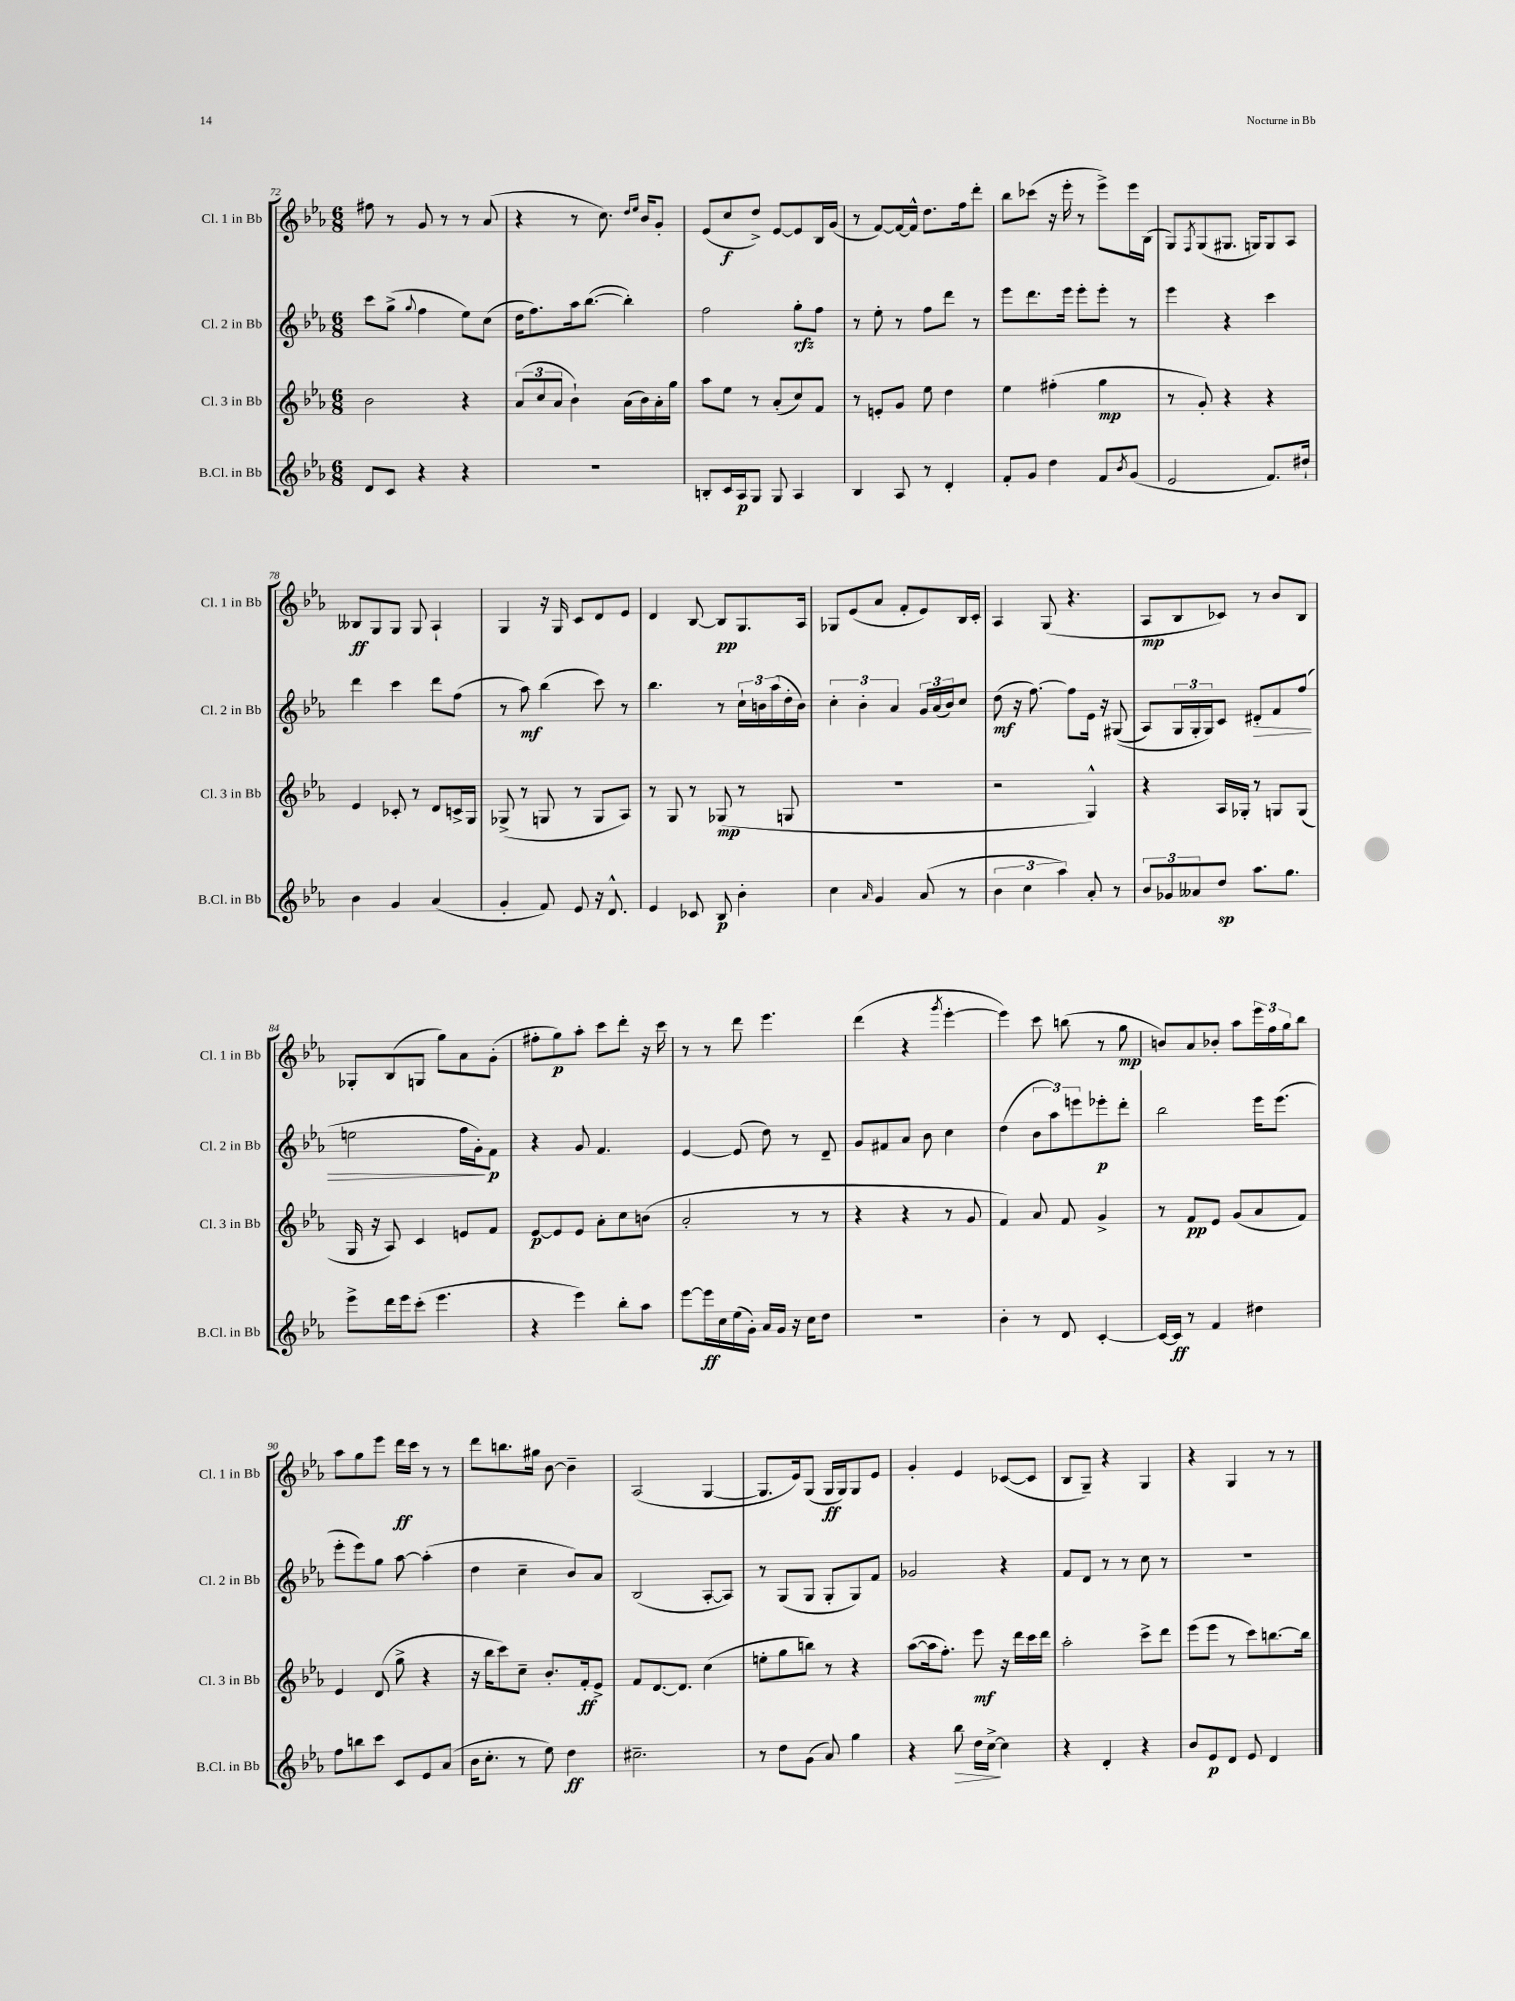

**kern	**dynam	**kern	**dynam	**kern	**dynam	**kern	**dynam
*part4	*part4	*part3	*part3	*part2	*part2	*part1	*part1
*staff4	*staff4	*staff3	*staff3	*staff2	*staff2	*staff1	*staff1
*I"B.Cl. in Bb	*	*I"Cl. 3 in Bb	*	*I"Cl. 2 in Bb	*	*I"Cl. 1 in Bb	*
*I'B.Cl. in Bb	*	*I'Cl. 3 in Bb	*	*I'Cl. 2 in Bb	*	*I'Cl. 1 in Bb	*
*clefG2	*	*clefG2	*	*clefG2	*	*clefG2	*
*k[b-e-a-]	*	*k[b-e-a-]	*	*k[b-e-a-]	*	*k[b-e-a-]	*
*M6/8	*	*M6/8	*	*M6/8	*	*M6/8	*
=72	=72	=72	=72	=72	=72	=72	=72
8d/L	.	2b-\	.	8ccc\L	.	8ff#X\	.
8c/J	.	.	.	(8gg^\J	.	8r	.
.	.	.	.	8qqgg/	.	.	.
4r	.	.	.	4ff\	.	8g/	.
.	.	.	.	.	.	8r	.
4r	.	4r	.	8ee-\L)	.	8r	.
.	.	.	.	(8cc\J	.	(8a-/	.
=73	=73	=73	=73	=73	=73	=73	=73
2.r	.	(12a-/L	.	16dd\KL	.	4r	.
.	.	.	.	8.ff\)	.	.	.
.	.	12cc/	.	.	.	.	.
.	.	12a-/J	.	.	.	.	.
.	.	4b-`\)	.	16aa-\k	.	8r	.
.	.	.	.	([8.bb-\J	.	.	.
.	.	.	.	.	.	8.cc\)	.
.	.	(16a-\LL	.	4bb-'\])	.	.	.
.	.	.	.	.	.	16qqdd/LL	.
.	.	.	.	.	.	16qqee-/JJ	.
.	.	16b-\)	.	.	.	16b-/KL	.
.	.	16a-'\	.	.	.	8g'/J	.
.	.	16gg\JJ	.	.	.	.	.
=74	=74	=74	=74	=74	=74	=74	=74
8Bn'/L	.	8aa-\L	.	2ff\	.	(8e-/L	.
16c/L	.	8ee-\J	.	.	.	8cc/	f
16A-/J	p	.	.	.	.	.	.
8G/J	.	8r	.	.	.	8dd^/J)	.
8G/	.	(8a-'/L	.	.	.	[8e-/L	.
4A-/	.	8cc/)	.	8gg'\L	rfz	8e-/]	.
.	.	8f/J	.	8ff\J	.	16B-/L	.
.	.	.	.	.	.	(16g/JJ	.
=75	=75	=75	=75	=75	=75	=75	=75
4B-/	.	8r	.	8r	.	8r	.
.	.	8en'/L	.	8ee-'\	.	[8f/L)	.
8A-/	.	8g/J	.	8r	.	16f/L_	.
.	.	.	.	.	.	16f^^/JJ]	.
8r	.	8ee-\	.	8ff\L	.	8.dd\L	.
4d'/	.	4dd\	.	8ddd\J	.	.	.
.	.	.	.	.	.	16ff\k	.
.	.	.	.	8r	.	8ddd'\J	.
=76	=76	=76	=76	=76	=76	=76	=76
8f'/L	.	4ee-\	.	8eee-\L	.	8bb-\L	.
8g/J	.	.	.	8.ddd\	.	(8ccc-X\J	.
4dd\	.	(4ff#X'\	.	.	.	16r	.
.	.	.	.	16eee-\Jk	.	16eee-'\	.
.	.	.	.	8eee-'\L	.	8r	.
8f/L	.	4gg\	mp	8eee-'\J	.	8eee-^\L)	.
8qb-/	.	.	.	.	.	.	.
(8g/J	.	.	.	8r	.	16eee-\L	.
.	.	.	.	.	.	(16B-\JJ	.
=77	=77	=77	=77	=77	=77	=77	=77
2e-/	.	8r	.	4eee-\	.	8G/L)	.
.	.	.	.	.	.	8qF/	.
.	.	8g'/)	.	.	.	(8G/	.
.	.	4r	.	4r	.	8.G#X/J	.
.	.	.	.	.	.	16Gn/KL)	.
8.f/L)	.	4r	.	4ccc\	.	8G/	.
.	.	.	.	.	.	8A-/J	.
16dd#X`/Jk	.	.	.	.	.	.	.
!!LO:LB:g=z
=78	=78	=78	=78	=78	=78	=78	=78
4b-\	.	4e-/	.	4ddd\	.	8B--X/L	ff
.	.	.	.	.	.	8G/	.
4g/	.	8c-X'/	.	4ccc\	.	8G/J	.
.	.	8r	.	.	.	8G/	.
(4a-/	.	8d/L	.	8ddd\L	.	4A-`/	.
.	.	16cn^/L	.	(8ff\J	.	.	.
.	.	16G/JJ	.	.	.	.	.
=79	=79	=79	=79	=79	=79	=79	=79
4g'/	.	(8G-X^/	.	8r	.	4G/	.
.	.	8r	.	8aa-\)	mf	.	.
8f/)	.	8Gn/	.	(4bb-\	.	16r	.
.	.	.	.	.	.	16G/	.
8e-/	.	8r	.	.	.	8c/L	.
16r	.	8G/L	.	8ccc\)	.	8d/	.
8.d^^/	.	.	.	.	.	.	.
.	.	8A-/J)	.	8r	.	8e-/J	.
=80	=80	=80	=80	=80	=80	=80	=80
4e-/	.	8r	.	4.bb-\	.	4d/	.
.	.	8G/	.	.	.	.	.
8c-X/	.	8r	.	.	.	[8B-/	.
8B-/	p	(8G-X/	mp	8r	.	8B-/L]	pp
4b-'\	.	8r	.	24cc`\LL	.	8.G/	.
.	.	.	.	24bn\	.	.	.
.	.	.	.	(24aa-\	.	.	.
.	.	8Gn/	.	16dd'\	.	.	.
.	.	.	.	16b\JJ)	.	16A-/Jk	.
=81	=81	=81	=81	=81	=81	=81	=81
4cc\	.	2.r	.	6cc'\	.	8G-X/L	.
.	.	.	.	.	.	(8e-/	.
.	.	.	.	6b-'\	.	.	.
16qqa-/	.	.	.	.	.	.	.
4g/	.	.	.	.	.	8a-/J	.
.	.	.	.	6a-/	.	.	.
.	.	.	.	.	.	8f'/L	.
(8a-/	.	.	.	24g/LL	.	8e-/)	.
.	.	.	.	(24a-/	.	.	.
.	.	.	.	24b-/J)	.	.	.
8r	.	.	.	8cc/J	.	16B-/L	.
.	.	.	.	.	.	16c'/JJ	.
=82	=82	=82	=82	=82	=82	=82	=82
6b-\	.	2r	.	(8dd\	mf	4A-/	.
.	.	.	.	16r	.	.	.
6cc\	.	.	.	.	.	.	.
.	.	.	.	[8.ff\)	.	.	.
.	.	.	.	.	.	(8G/	.
6aa-\)	.	.	.	.	.	.	.
.	.	.	.	8ff\L]	.	4.r	.
8a-'/	.	4G^^/)	.	16e-\Jk	.	.	.
.	.	.	.	16r	.	.	.
8r	.	.	.	((8G#X/	.	.	.
=83	=83	=83	=83	=83	=83	=83	=83
12b-/L	.	4r	.	8A-/L)	.	8A-/L	mp
12g-X/	.	.	.	.	.	.	.
.	.	.	.	24G/L	.	8B-/	.
12a--X/	.	.	.	24G'/	.	.	.
.	.	.	.	24G/J)	.	.	.
8dd/J	sp	16A-/LL	.	8c/J	.	8c-X/J)	.
.	.	16G-X'/JJ	.	.	.	.	.
!	!	!	!	!	!LO:HP:b	!	!
8.aa-\L	.	8r	.	8d#X'/L	>	8r	.
.	.	8Gn/L	.	8f/	.	8b-/L	.
8.gg\J	.	.	.	.	.	.	.
.	.	(8G/J	.	(8ff/J	.	8B-/J	.
!!LO:LB:g=z
=84	=84	=84	=84	=84	=84	=84	=84
8eee-^\L	.	16G/	.	2een\	.	8G-X'/L	.
.	.	16r	.	.	.	.	.
16ddd\L	.	8A-/)	.	.	.	(8B-/	.
16eee-\J	.	.	.	.	.	.	.
(8ccc'\J	.	4c/	.	.	.	8Gn/J	.
4.eee-\	.	.	.	.	.	8gg\L)	.
.	.	8en/L	.	16ff\LL	.	8a-\	.
.	.	.	.	16g'\J)	.	.	.
.	.	8f/J	.	8f\J	] p	(8g'\J	.
=85	=85	=85	=85	=85	=85	=85	=85
4r	.	[8e-/L	p	4r	.	8ff#X'\L	.
.	.	8e-/]	.	.	.	8gg\)	p
4eee-\)	.	8e-/J	.	8g/	.	8aa-'\J	.
.	.	8a-'\L	.	4.f/	.	8ccc\L	.
8bb-'\L	.	8cc\	.	.	.	8ddd'\J	.
8aa-\J	.	(8bn\J	.	.	.	16r	.
.	.	.	.	.	.	16ccc\	.
=86	=86	=86	=86	=86	=86	=86	=86
[8eee-\L	.	2a-'/	.	[4e-/	.	8r	.
16eee-\L]	ff	.	.	.	.	8r	.
16cc\	.	.	.	.	.	.	.
(16ee-\	.	.	.	(8e-/]	.	8ddd\	.
16g'\JJ)	.	.	.	.	.	.	.
16a-/LL	.	.	.	8dd\)	.	4.eee-\	.
16g/JJ	.	.	.	.	.	.	.
16r	.	8r	.	8r	.	.	.
16cc\KL	.	.	.	.	.	.	.
8dd\J	.	8r	.	8d~/	.	.	.
=87	=87	=87	=87	=87	=87	=87	=87
2.r	.	4r	.	8g/L	.	(4ddd\	.
.	.	.	.	8f#X/	.	.	.
.	.	4r	.	8a-/J	.	4r	.
.	.	.	.	8b-\	.	.	.
.	.	.	.	.	.	8qggg/	.
.	.	8r	.	4cc\	.	[4eee-'\	.
.	.	8g/	.	.	.	.	.
=88	=88	=88	=88	=88	=88	=88	=88
4b-'\	.	4f/)	.	(4dd\	.	4eee-\])	.
8r	.	8a-/	.	12b-\L	.	8ccc\	.
.	.	.	.	12aa-\)	.	.	.
8d/	.	8f/	.	.	.	(8bbn\	.
.	.	.	.	12eeen\	.	.	.
[4c'/	.	4g^/	.	8eee-X'\	p	8r	.
.	.	.	.	8ddd'\J	.	8gg\	mp
=89	=89	=89	=89	=89	=89	=89	=89
16c/LL_	.	8r	.	2bb-\	.	8bn/L)	.
16c/JJ]	ff	.	.	.	.	.	.
8r	.	8f/L	pp	.	.	8a-/	.
4f/	.	8e-/J	.	.	.	8b-X'/J	.
.	.	(8g/L	.	.	.	8aa-\L	.
4dd#X\	.	8a-/	.	16eee-\KL	.	24eee-\L	.
.	.	.	.	.	.	24ff\	.
.	.	.	.	(8.eee-\J	.	.	.
.	.	.	.	.	.	24gg\J	.
.	.	8f/J)	.	.	.	8bb-\J	.
!!LO:LB:g=z
=90	=90	=90	=90	=90	=90	=90	=90
8ff\L	.	4e-/	.	8eee-'\L	.	8aa-\L	.
8bbn\	.	.	.	8eee-\)	.	8gg\	.
8ccc\J	.	(8d/	.	8gg\J	.	8eee-\J	.
8c/L	.	8gg^\	.	[8aa-\	.	16ddd\LL	ff
.	.	.	.	.	.	16ccc\JJ	.
8e-/	.	4r	.	(4aa-'\]	.	8r	.
(8a-/J	.	.	.	.	.	8r	.
=91	=91	=91	=91	=91	=91	=91	=91
16b-\KL	.	16r	.	4dd\	.	8ddd\L	.
8.cc'\J	.	16bb-\KL	.	.	.	.	.
.	.	8ccc\)	.	.	.	8.bbn\	.
8r	.	8cc~\J	.	4cc~\	.	.	.
.	.	.	.	.	.	16gg#X\Jk	.
8ee-\)	.	8.b-'/L	.	.	.	[8b-\	.
4dd\	ff	.	.	8b-/L)	.	4b-~\]	.
.	.	16f'/k	ff	.	.	.	.
.	.	8e-^/J	.	8a-/J	.	.	.
=92	=92	=92	=92	=92	=92	=92	=92
2.cc#X~\	.	8f/L	.	(2B-/	.	(2A-/	.
.	.	[8.d/	.	.	.	.	.
.	.	8.d/J]	.	.	.	.	.
.	.	(4cc\	.	[8A-'/L	.	[4G/	.
.	.	.	.	8A-/J])	.	.	.
=93	=93	=93	=93	=93	=93	=93	=93
8r	.	8een'\L	.	8r	.	8.G/L]	.
8dd\L	.	8gg\	.	(8G/L	.	.	.
.	.	.	.	.	.	16e-/k)	.
(8g\J	.	8bbn\J)	.	8G/J	.	(8G/J	.
8a-/)	.	8r	.	8G'/L	.	16G/LL	ff
.	.	.	.	.	.	16G/J)	.
4gg\	.	4r	.	8G/)	.	8G/	.
.	.	.	.	8f/J	.	8e-/J	.
=94	=94	=94	=94	=94	=94	=94	=94
4r	.	([8aa-\L	.	2g-X/	.	4g'/	.
.	.	16aa-\k]	.	.	.	.	.
.	.	8.ff'\J)	.	.	.	.	.
!	!LO:HP:b	!	!	!	!	!	!
8bb-\	>	.	.	.	.	4e-/	.
16dd\LL	.	8eee-\	mf	.	.	.	.
[16cc^\JJ	.	.	.	.	.	.	.
4cc\]	]	16r	.	4r	.	([8c-X/L	.
.	.	16ddd\LL	.	.	.	.	.
.	.	16ccc\	.	.	.	8c-/J]	.
.	.	16ddd\JJ	.	.	.	.	.
=95	=95	=95	=95	=95	=95	=95	=95
4r	.	2aa-'\	.	8f/L	.	8B-/L	.
.	.	.	.	8d/J	.	8G~/J)	.
4d'/	.	.	.	8r	.	4r	.
.	.	.	.	8r	.	.	.
4r	.	8ccc^\L	.	8cc\	.	4G/	.
.	.	8ddd\J	.	8r	.	.	.
=96	=96	=96	=96	=96	=96	=96	=96
8b-/L	.	(8eee-\L	.	2.r	.	4r	.
8e-/	p	8eee-\J	.	.	.	.	.
8d/J	.	8r	.	.	.	4G/	.
8e-/	.	8ccc\L)	.	.	.	.	.
4d/	.	[8.bbn\	.	.	.	8r	.
.	.	.	.	.	.	8r	.
.	.	16bb\Jk]	.	.	.	.	.
==	==	==	==	==	==	==	==
*-	*-	*-	*-	*-	*-	*-	*-
